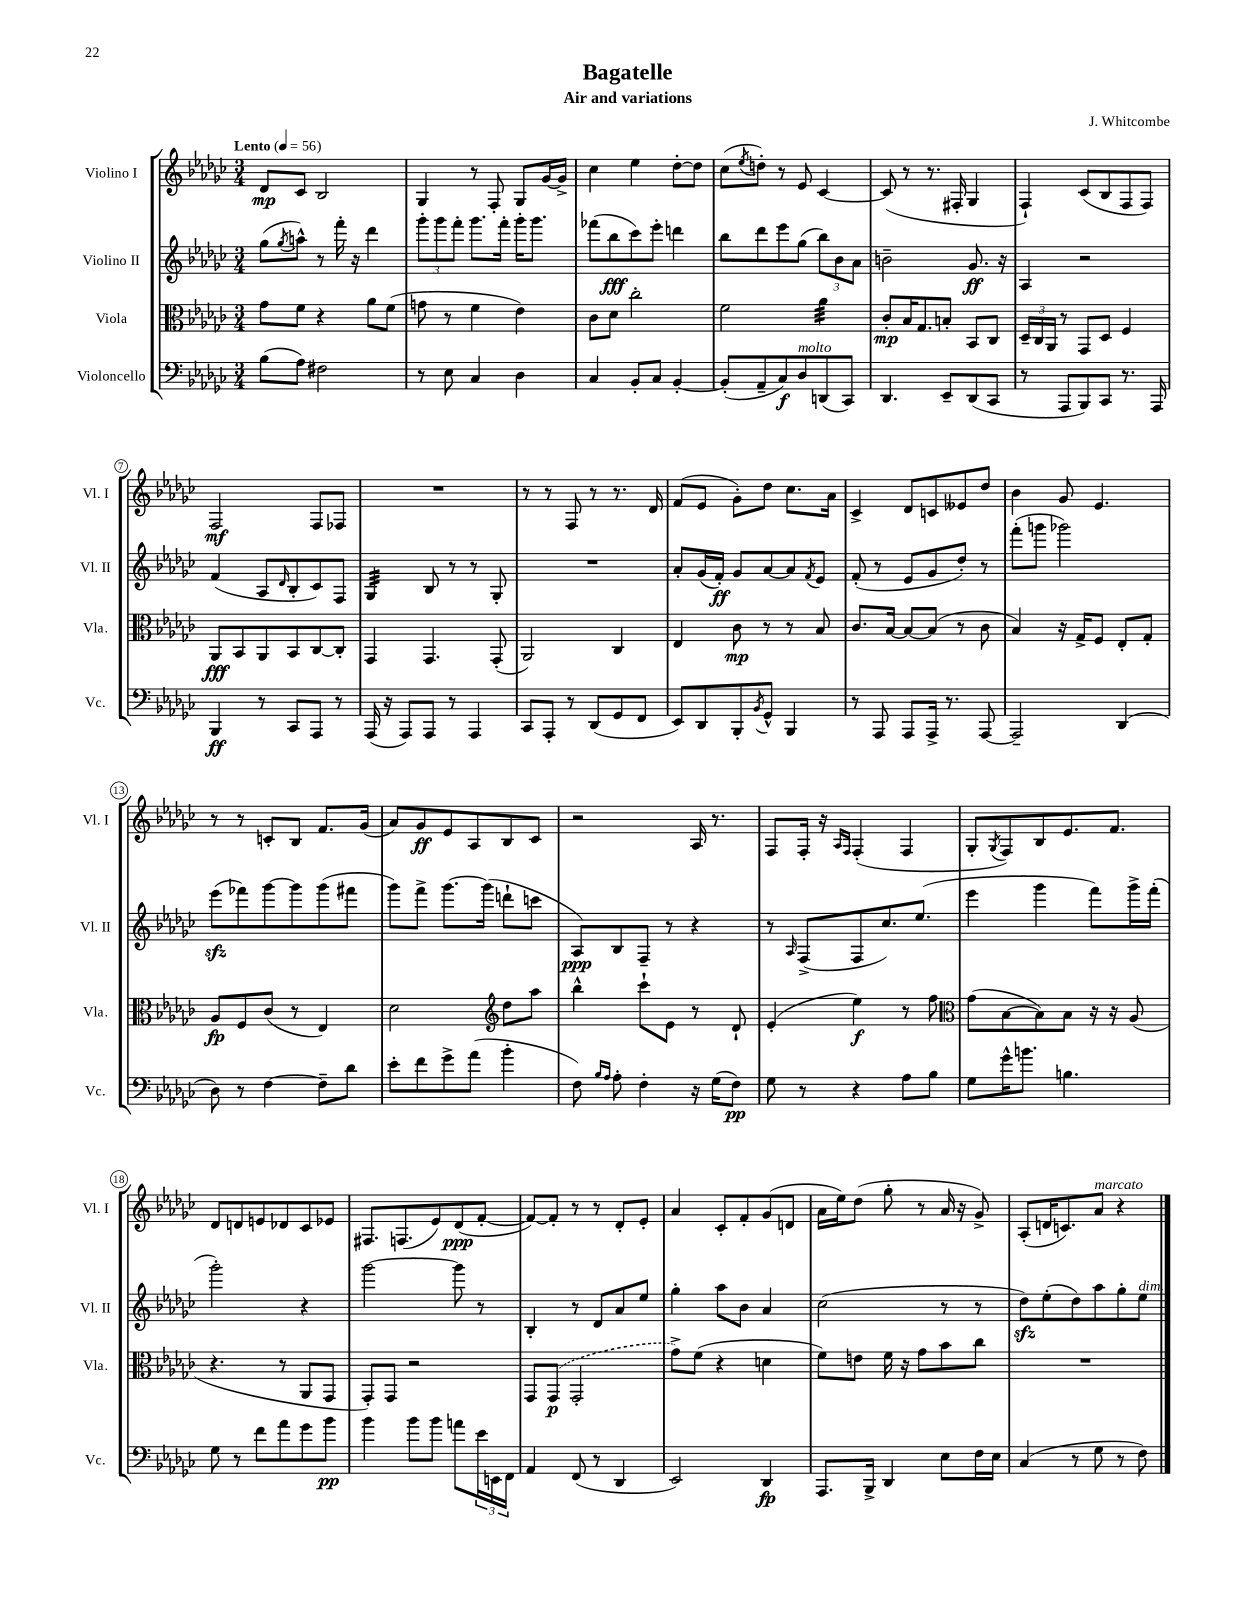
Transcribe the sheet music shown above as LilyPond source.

\header { title = "Bagatelle" composer = "J. Whitcombe" subtitle = "Air and variations" }
<<
\new StaffGroup <<
\new Staff = "s0" \with { instrumentName = "Violino I" shortInstrumentName = "Vl. I" } {
    \clef treble \key ges \major \numericTimeSignature \time 3/4 \tempo "Lento" 4 = 56
    des'8\mp ces'8 bes2 |
    ges4 r8 f8-. ges8 ges'16~ ges'16-> |
    ces''4 ees''4 des''8~-. des''8 |
    ces''8( \acciaccatura { ees''8 } d''8-.) r8 ees'8 ces'4~ |
    ces'8( r8 r8. fis16-. ges4 |
    f4-!) ces'8( bes8 f8 f8) |
    f2\mf f8 fes8 |
    R2. |
    r8 r8 f8 r8 r8. des'16 |
    f'8( ees'8 ges'8-.) des''8 ces''8. aes'16 |
    ces'4-> des'8 c'8 eeses'8 des''8 |
    bes'4 ges'8 ees'4. |
    r8 r8 c'8-. bes8 f'8. ges'16( |
    aes'8) ges'8\ff ees'8 aes8 bes8 ces'8 |
    r2 aes16 r8. |
    f8 f16-. r16 \grace { aes16 f16 } f4-.( f4 |
    ges8-. \acciaccatura { ges8 } f8) bes8 ees'8. f'8. |
    des'8 d'8 e'8 des'8 ces'8 ees'8 |
    fis8. f8.( ees'8) des'8\ppp( f'8~-. |
    f'8~) f'8-. r8 r8 des'8-. ees'8-. |
    aes'4 ces'8-. f'8-. ges'8( d'8 |
    aes'16 ees''16) des''8( ges''8-. r8 aes'16 r16 ges'8->) |
    aes8-.( d'16 c'8.) aes'8^\markup { \italic "marcato" } r4 \bar "|." |
}
\new Staff = "s1" \with { instrumentName = "Violino II" shortInstrumentName = "Vl. II" } {
    \clef treble \key ges \major \numericTimeSignature \time 3/4
    ges''8( \acciaccatura { ges''8 } a''8-^) r8 f'''16-. r16 des'''4 |
    \tuplet 3/2 { ges'''8-. ges'''8 f'''8-. } ges'''8. f'''16-. ges'''16-. ges'''8. |
    fes'''8( bes''8\fff ces'''8) ees'''8-. d'''4 |
    bes''8 des'''8 ees'''8 ges''8( \tuplet 3/2 { bes''8) bes'8 aes'8 } |
    b'2-- ges'8.\ff r16 |
    aes4 r2 |
    f'4( aes8 \grace { des'16 } bes8-. ces'8) f8 |
    ges4:32 bes8 r8 r8 ges8-. |
    R2. |
    aes'8-. ges'16( f'16-.\ff) ges'8 aes'8~ aes'8 \acciaccatura { f'8 } ees'8 |
    f'8-.( r8 ees'8 ges'8 des''8-.) r8 |
    f'''8-.( g'''8 ges'''2) |
    ees'''8\sfz( fes'''8) ges'''8~ ges'''8 ges'''8( fis'''8 |
    ges'''8) f'''8-> ges'''8.~ ges'''16( d'''8-! c'''8 |
    aes8\ppp) bes8 f8-- r8 r4 |
    r8 \grace { aes16 } f8->( f8 ces''8.) ees''8.( |
    ees'''4 ges'''4 f'''8) ges'''16-> f'''16-.( |
    ges'''2-.) r4 |
    ges'''2~ ges'''8 r8 |
    bes4-. r8 des'8 aes'8 ees''8 |
    ges''4-. aes''8 bes'8 aes'4 |
    ces''2( r8 r8 |
    des''8\sfz) ees''8-.( des''8) aes''8 ges''8-. ees''8^\markup { \italic "dim." } \bar "|." |
}
\new Staff = "s2" \with { instrumentName = "Viola" shortInstrumentName = "Vla." } {
    \clef alto \key ges \major \numericTimeSignature \time 3/4
    ges'8 f'8 r4 aes'8 f'8( |
    g'8 r8 f'4 ees'4) |
    ces'8 des'8 ces''2-. |
    f'2 aes'4:32 |
    ces'8-.\mp bes16 ges8. b8-. bes,8 ces8 |
    \tuplet 3/2 { des16-- ces16 aes,16 } r8 ges,8 des8 f4 |
    aes,8\fff bes,8 aes,8 bes,8 ces8~ ces8-. |
    ges,4 ges,4. ges,8-.( |
    aes,2) ces4 |
    ees4 ces'8\mp r8 r8 bes8 |
    ces'8. bes16~ bes8~ bes8( r8 ces'8 |
    bes4) r16 ges16-> f8 ees8-. ges8-. |
    aes8\fp f8 ces'8( r8 ees4) |
    des'2 \clef treble des''8 aes''8 |
    bes''4-^ ces'''8-! ees'8 r8 des'8-! |
    ees'4-.( ees''4\f) r8 f''8 |
    \clef alto ges'8( bes8~ bes8) bes8 r16 r16 aes8( |
    r4. r8 aes,8 ges,8 |
    ges,8-.) ges,8 r2 |
    ges,8 \once \slurDashed ges,8\p( ges,2-. |
    ges'8->) f'8( r4 d'4 |
    f'8) e'8 f'16 r16 ges'8 bes'8 ces''8 |
    R2. \bar "|." |
}
\new Staff = "s3" \with { instrumentName = "Violoncello" shortInstrumentName = "Vc." } {
    \clef bass \key ges \major \numericTimeSignature \time 3/4
    bes8( aes8) fis2 |
    r8 ees8 ces4 des4 |
    ces4 bes,8-. ces8 bes,4~-. |
    bes,8-.( aes,8-- ces8\f) des8^\markup { \italic "molto" } d,8( ces,8) |
    des,4. ees,8-- des,8( ces,8 |
    r8 aes,,8 bes,,8) ces,8 r8. aes,,16 |
    bes,,4\ff r8 ces,8 aes,,8 r8 |
    aes,,16( r16 aes,,8) aes,,8 r8 aes,,4 |
    ces,8 aes,,8-. r8 des,8( ges,8 f,8 |
    ees,8) des,8 bes,,8-. \acciaccatura { bes,8 } ges,8-^ bes,,4 |
    r8 aes,,8 aes,,8 aes,,16-> r8. aes,,8~ |
    aes,,2-- des,4( |
    des8) r8 f4~ f8-- des'8 |
    ees'8-. f'8 ges'8-> aes'8( bes'4-. |
    f8) \grace { bes16 aes16 } aes8-. f4-. r16 ges16( f8\pp) |
    ges8 r8 r4 aes8 bes8 |
    ges8 ges'16-^ b'8. b4. |
    ges8 r8 f'8 aes'8 ges'8 bes'8\pp |
    bes'4 bes'8 bes'8 a'8 \tuplet 3/2 { ees'16 e,16 f,16 } |
    aes,4 f,8( r8 des,4 |
    ees,2) des,4\fp |
    aes,,8. bes,,16-> des,4 ees8 f16 ees16 |
    ces4( r8 ges8 r8 f8) \bar "|." |
}
>>
>>
\layout { \context { \Score \override BarNumber.stencil = #(make-stencil-circler 0.1 0.3 ly:text-interface::print) } }
